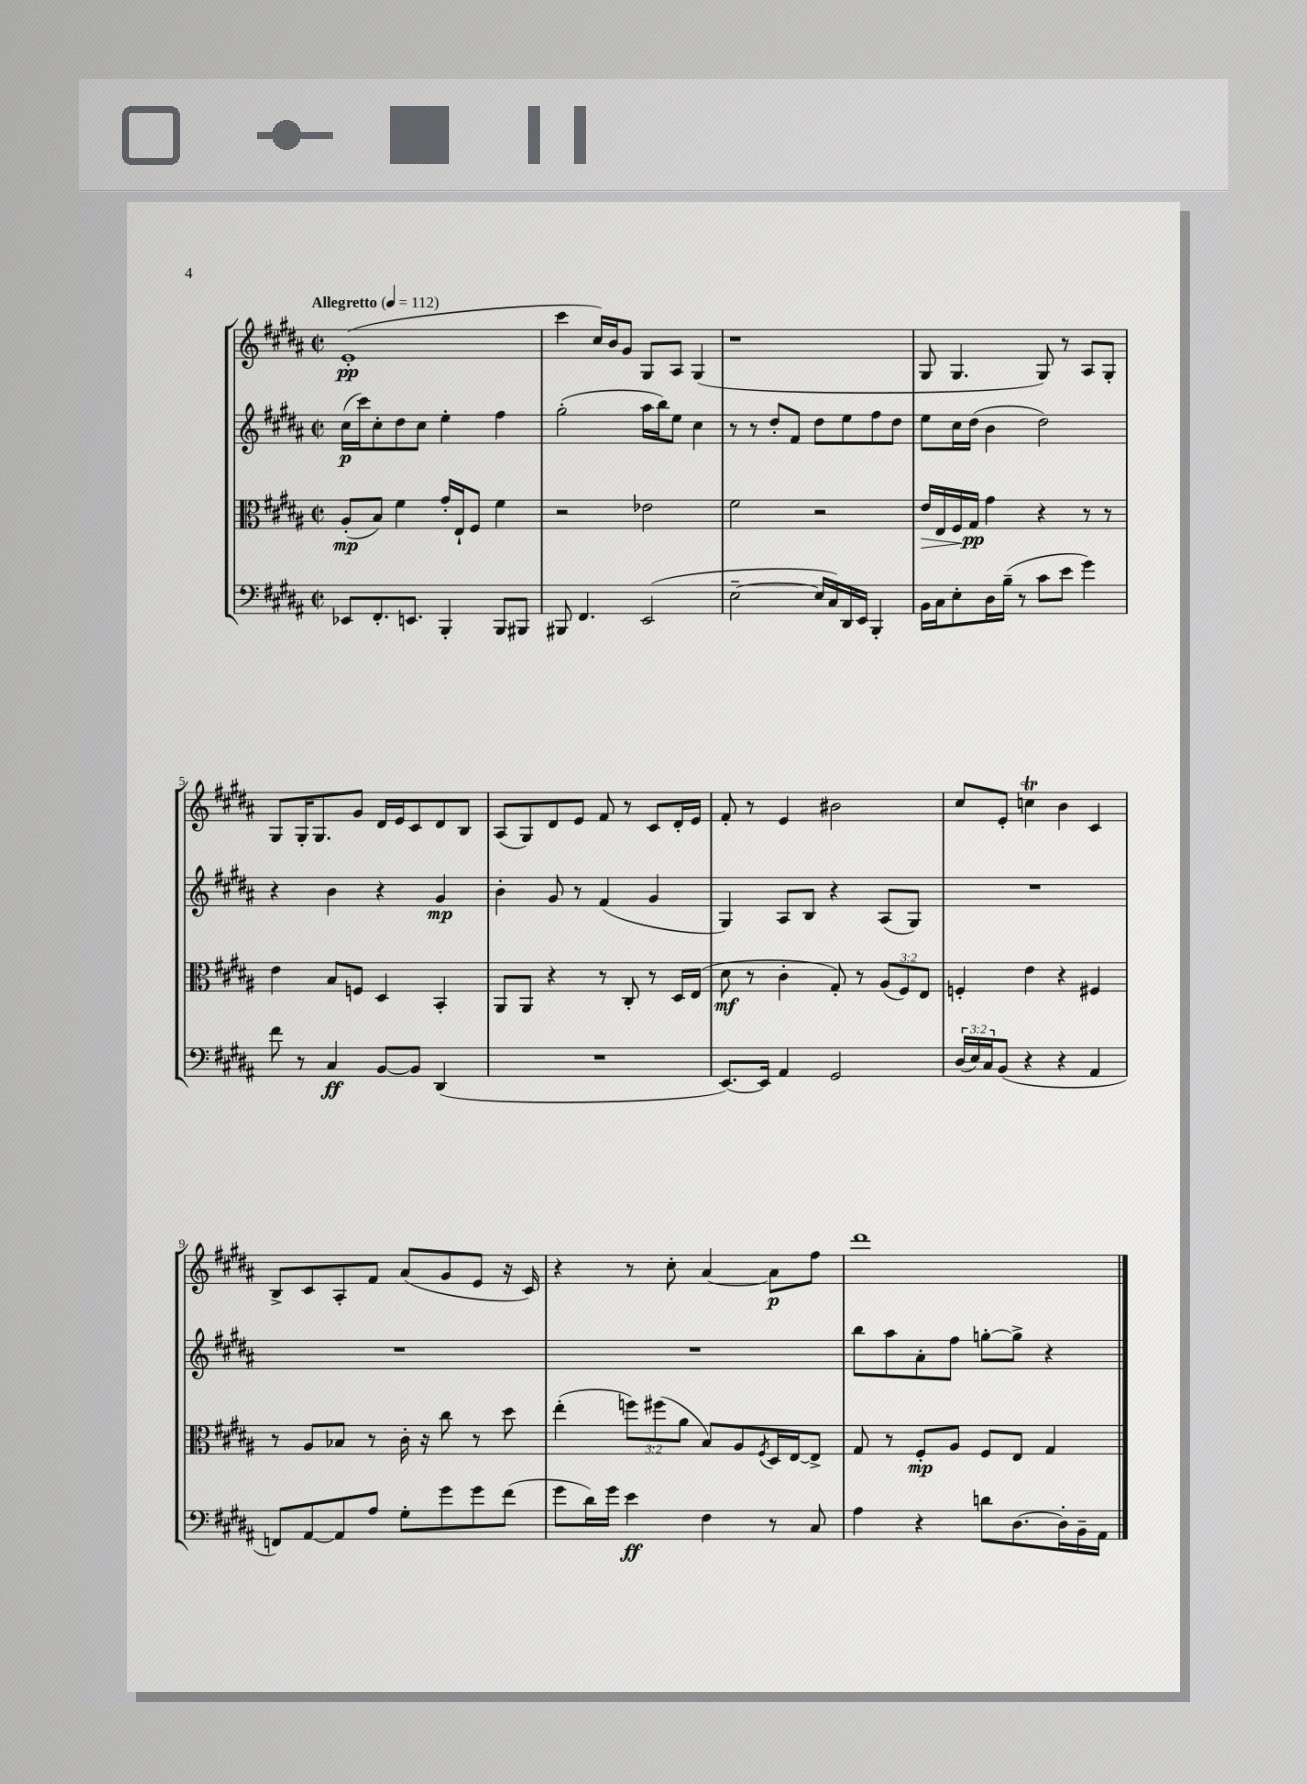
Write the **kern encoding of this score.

**kern	**dynam	**kern	**dynam	**kern	**dynam	**kern	**dynam
*part4	*part4	*part3	*part3	*part2	*part2	*part1	*part1
*staff4	*staff4	*staff3	*staff3	*staff2	*staff2	*staff1	*staff1
*clefF4	*	*clefC3	*	*clefG2	*	*clefG2	*
*k[f#c#g#d#a#]	*	*k[f#c#g#d#a#]	*	*k[f#c#g#d#a#]	*	*k[f#c#g#d#a#]	*
*M2/2	*	*M2/2	*	*M2/2	*	*M2/2	*
*met(c|)	*	*met(c|)	*	*met(c|)	*	*met(c|)	*
*MM112	*	*MM112	*	*MM112	*	*MM112	*
=1	=1	=1	=1	=1	=1	=1	=1
!	!	!	!	!	!	!LO:TX:a:B:t=Allegretto	!
8EE-X/L	.	(8A#'/L	mp	(16cc#\LL	p	(1e'	pp
.	.	.	.	16ccc#\J)	.	.	.
8.FF#'/	.	8B/J)	.	8cc#'\	.	.	.
.	.	4f#\	.	8dd#\	.	.	.
8.EEn/J	.	.	.	.	.	.	.
.	.	.	.	8cc#\J	.	.	.
4BBB'/	.	16g#'/LL	.	4ee'\	.	.	.
.	.	16E`/J	.	.	.	.	.
.	.	8F#/J	.	.	.	.	.
8BBB/L	.	4f#\	.	4ff#\	.	.	.
8BBB#X/J	.	.	.	.	.	.	.
=2	=2	=2	=2	=2	=2	=2	=2
8BBB#X/	.	2r	.	(2gg#'\	.	4ccc#\	.
4.FF#/	.	.	.	.	.	.	.
.	.	.	.	.	.	16cc#/LL)	.
.	.	.	.	.	.	16b/J	.
.	.	.	.	.	.	8g#/J	.
(2EE/	.	2e-X\	.	16aa#\LL	.	8G#/L	.
.	.	.	.	16bb\J)	.	.	.
.	.	.	.	8ee\J	.	8A#/J	.
.	.	.	.	4cc#\	.	(4G#/	.
=3	=3	=3	=3	=3	=3	=3	=3
[2E~\	.	2f#\	.	8r	.	1r	.
.	.	.	.	8r	.	.	.
.	.	.	.	8dd#'/L	.	.	.
.	.	.	.	8f#/J	.	.	.
16E/LL]	.	2r	.	8dd#\L	.	.	.
16C#/)	.	.	.	.	.	.	.
16DD#/	.	.	.	8ee\	.	.	.
16EE/JJ	.	.	.	.	.	.	.
4BBB'/	.	.	.	8ff#\	.	.	.
.	.	.	.	8dd#\J	.	.	.
=4	=4	=4	=4	=4	=4	=4	=4
!	!	!	!LO:HP:b	!	!	!	!
16BB\LL	.	16e/LL	>	8ee\L	.	8G#/	.
16C#\J	.	16E/	.	.	.	.	.
8E'\	.	16F#/	.	16cc#\L	.	4.G#/	.
.	.	16G#/JJ	] pp	(16dd#\JJ	.	.	.
16D#\L	.	4g#\	.	4b\	.	.	.
(16B~\JJ	.	.	.	.	.	.	.
8r	.	.	.	.	.	.	.
8c#\L	.	4r	.	2dd#\)	.	8G#/)	.
8e\J	.	.	.	.	.	8r	.
4g#\)	.	8r	.	.	.	8A#/L	.
.	.	8r	.	.	.	8G#'/J	.
!!LO:LB:g=z
=5	=5	=5	=5	=5	=5	=5	=5
8f#\	.	4e\	.	4r	.	8G#/L	.
8r	.	.	.	.	.	16G#'/K	.
.	.	.	.	.	.	8.G#/	.
4C#/	ff	8B/L	.	4b\	.	.	.
.	.	8Fn/J	.	.	.	8g#/J	.
[8BB/L	.	4D#/	.	4r	.	16d#/LL	.
.	.	.	.	.	.	16e/J	.
8BB/J]	.	.	.	.	.	8c#/	.
(4DD#/	.	4BB'/	.	4g#/	mp	8d#/	.
.	.	.	.	.	.	8B/J	.
=6	=6	=6	=6	=6	=6	=6	=6
1r	.	8AA#/L	.	4b'\	.	(8A#/L	.
.	.	8AA#/J	.	.	.	8G#/)	.
.	.	4r	.	8g#/	.	8d#/	.
.	.	.	.	8r	.	8e/J	.
.	.	8r	.	(4f#/	.	8f#/	.
.	.	8C#'/	.	.	.	8r	.
.	.	8r	.	4g#/	.	8c#/L	.
.	.	16D#/LL	.	.	.	16d#'/L	.
.	.	(16E/JJ	.	.	.	16e/JJ	.
=7	=7	=7	=7	=7	=7	=7	=7
[8.EE/L)	.	8d#\	mf	4G#/)	.	8f#'/	.
.	.	8r	.	.	.	8r	.
16EE/Jk]	.	.	.	.	.	.	.
4AA#/	.	4c#'\	.	8A#/L	.	4e/	.
.	.	.	.	8B/J	.	.	.
2GG#/	.	8G#'/)	.	4r	.	2b#X\	.
.	.	8r	.	.	.	.	.
.	.	(12A#/L	.	(8A#/L	.	.	.
.	.	12F#/)	.	.	.	.	.
.	.	.	.	8G#/J)	.	.	.
.	.	12E/J	.	.	.	.	.
=8	=8	=8	=8	=8	=8	=8	=8
(24D#/LL	.	4Fn'/	.	1r	.	8cc#/L	.
24E/)	.	.	.	.	.	.	.
24C#/J	.	.	.	.	.	.	.
(8BB/J	.	.	.	.	.	8e'/J	.
4r	.	4e\	.	.	.	4ccnT\	.
4r	.	4r	.	.	.	4b\	.
4AA#/	.	4F#X/	.	.	.	4c#/	.
!!LO:LB:g=z
=9	=9	=9	=9	=9	=9	=9	=9
8FFn/L)	.	8r	.	1r	.	8B^/L	.
[8AA#/	.	8A#/L	.	.	.	8c#/	.
8AA#/]	.	8B-X/J	.	.	.	8A#'/	.
8A#/J	.	8r	.	.	.	8f#/J	.
8G#'\L	.	16c#'\	.	.	.	(8a#/L	.
.	.	16r	.	.	.	.	.
8g#\	.	8cc#\	.	.	.	8g#/	.
8g#\	.	8r	.	.	.	8e/J	.
(8f#\J	.	8dd#\	.	.	.	16r	.
.	.	.	.	.	.	16c#/)	.
=10	=10	=10	=10	=10	=10	=10	=10
8g#\L	.	(4ee'\	.	1r	.	4r	.
16d#\L)	.	.	.	.	.	.	.
16g#\JJ	.	.	.	.	.	.	.
4e\	ff	12ffn\L)	.	.	.	8r	.
.	.	(12ff#X\	.	.	.	.	.
.	.	.	.	.	.	8cc#'\	.
.	.	12a#\J	.	.	.	.	.
4F#\	.	8B/L)	.	.	.	[4a#/	.
.	.	8A#/	.	.	.	.	.
.	.	8qF#/	.	.	.	.	.
8r	.	16D#/L	.	.	.	8a#\L]	p
.	.	[16E/J	.	.	.	.	.
8C#/	.	8E^/J]	.	.	.	8ff#\J	.
=11	=11	=11	=11	=11	=11	=11	=11
4A#\	.	8G#/	.	8bb\L	.	1ddd#	.
.	.	8r	.	8aa#\	.	.	.
4r	.	8F#'/L	mp	8a#'\	.	.	.
.	.	8A#/J	.	8ff#\J	.	.	.
8dn\L	.	8F#/L	.	[8ggn'\L	.	.	.
[8.D#\	.	8E/J	.	8gg^\J]	.	.	.
.	.	4G#/	.	4r	.	.	.
16D#'\L]	.	.	.	.	.	.	.
16BB~\	.	.	.	.	.	.	.
16AA#\JJ	.	.	.	.	.	.	.
==	==	==	==	==	==	==	==
*-	*-	*-	*-	*-	*-	*-	*-
